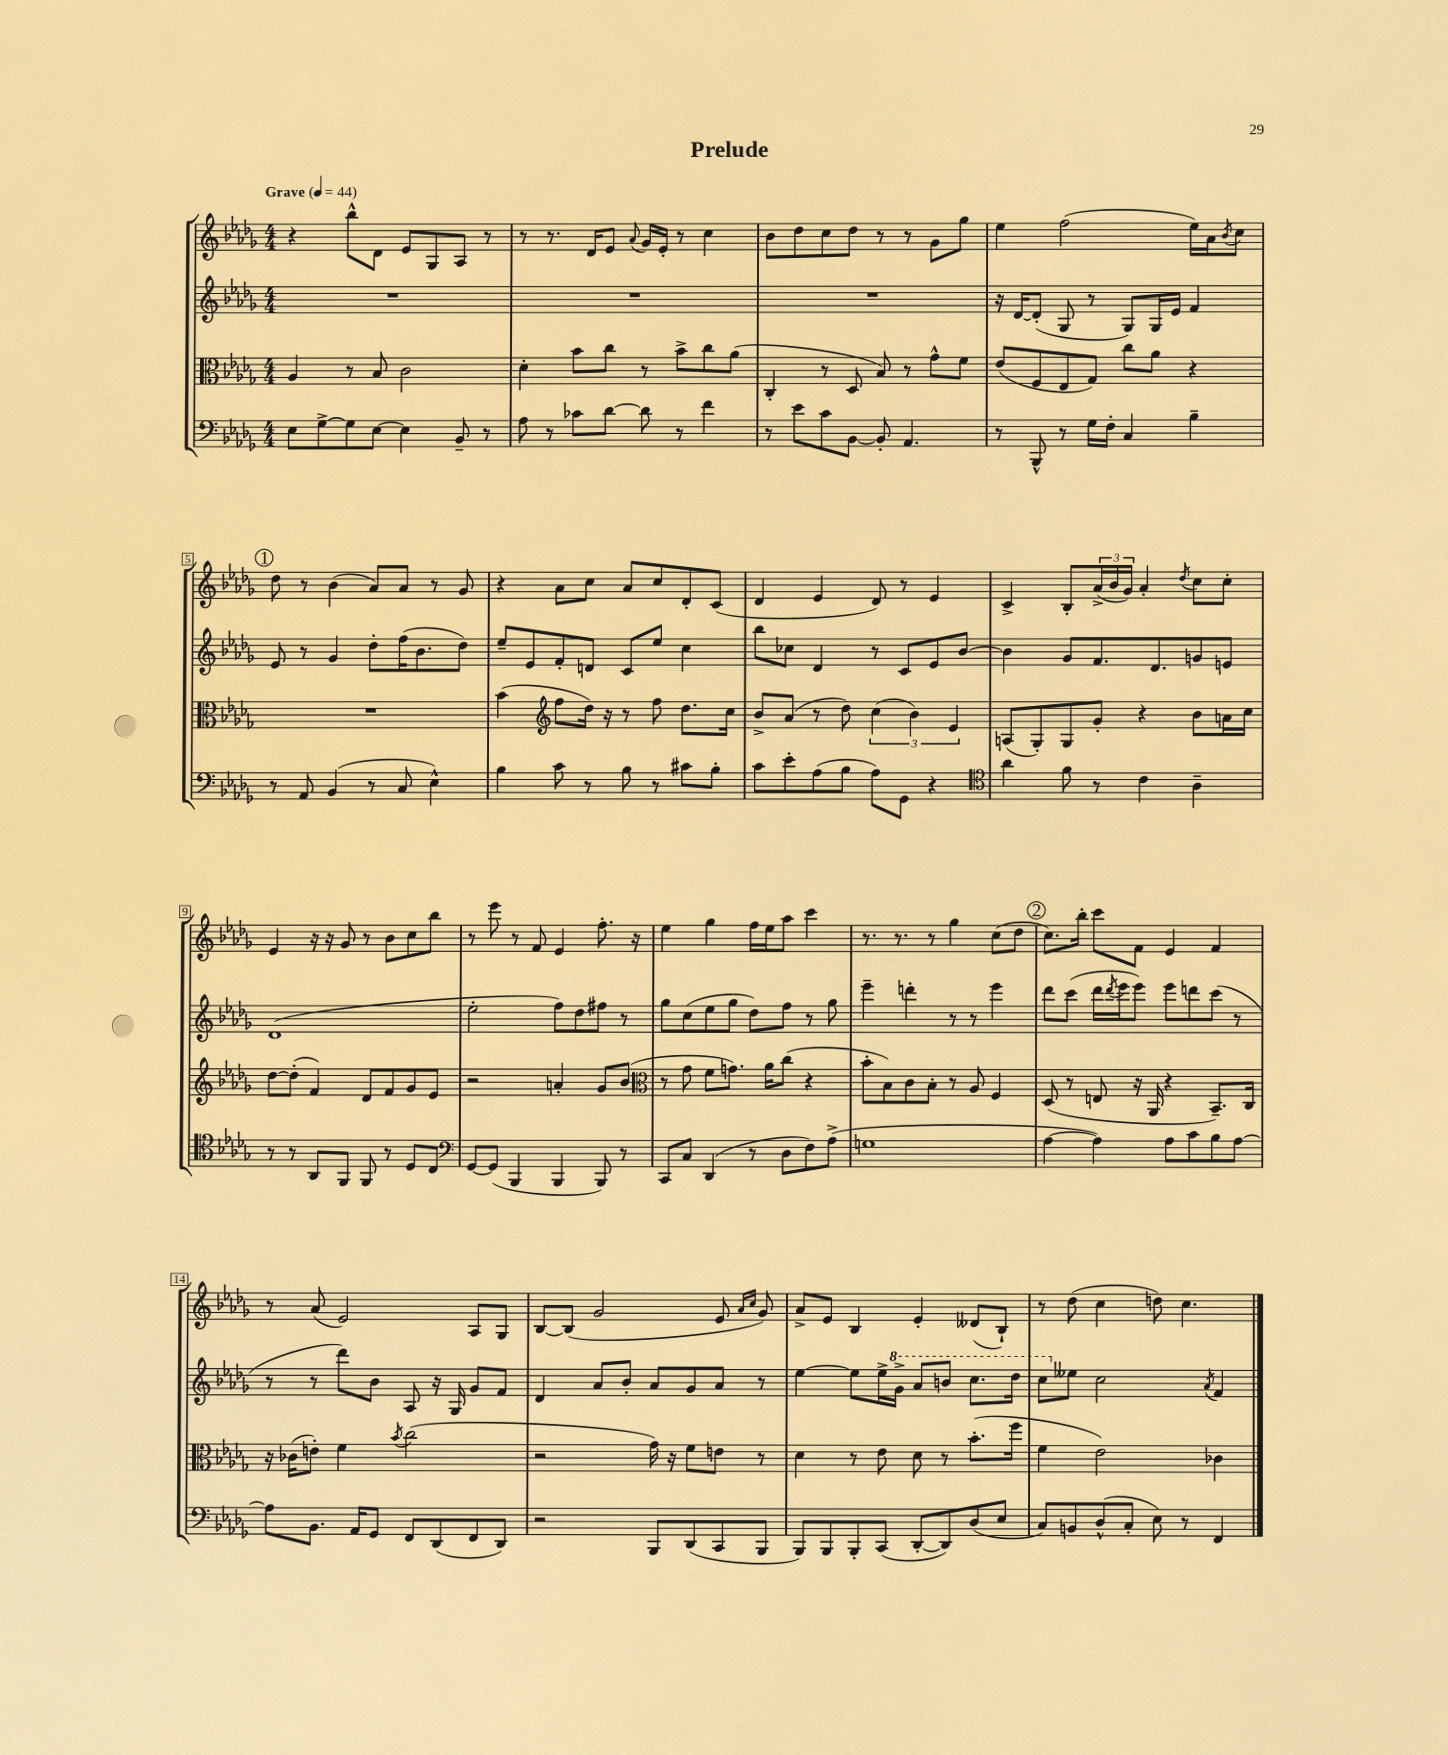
\header { title = "Prelude" }
<<
\new StaffGroup <<
\new Staff = "s0" {
    \clef treble \key des \major \numericTimeSignature \time 4/4 \tempo "Grave" 4 = 44
    r4 bes''8-^ des'8 ees'8 ges8 aes8 r8 |
    r8 r8. des'16 ees'8 \appoggiatura { aes'8 } ges'16 ees'16-. r8 c''4 |
    bes'8 des''8 c''8 des''8 r8 r8 ges'8 ges''8 |
    ees''4 f''2( ees''16) aes'16 \acciaccatura { bes'8 } c''8 |
    \mark \markup { \circle "1" } des''8 r8 bes'4( aes'8) aes'8 r8 ges'8 |
    r4 aes'8 c''8 aes'8 c''8 des'8-. c'8( |
    des'4 ees'4 des'8) r8 ees'4 |
    c'4-> bes8-. \tuplet 3/2 { aes'16->( bes'16 ges'16) } aes'4-. \acciaccatura { des''8 } c''8 c''8-. |
    ees'4 r16 r16 ges'8 r8 bes'8 c''8 bes''8 |
    r8 ees'''8 r8 f'8 ees'4 f''8.-. r16 |
    ees''4 ges''4 f''16 ees''16 aes''8 c'''4 |
    r8. r8. r8 ges''4 c''8( des''8 |
    \mark \markup { \circle "2" } c''8.) bes''16-. c'''8 f'8 ees'4 f'4 |
    r8 aes'8( ees'2) aes8 ges8 |
    bes8~ bes8( ges'2 ees'8 \grace { aes'16 c''16 } ges'8) |
    aes'8-> ees'8 bes4 ees'4-. deses'8( bes8-!) |
    r8 des''8( c''4 d''8) c''4. \bar "|." |
}
\new Staff = "s1" {
    \clef treble \key des \major \numericTimeSignature \time 4/4
    R1 |
    R1 |
    R1 |
    r16 des'16~ des'8-.( ges8 r8 ges8) ges16 ees'16 f'4 |
    \mark \markup { \circle "1" } ees'8 r8 ges'4 des''8-. f''16( bes'8. des''8) |
    ees''8-- ees'8 f'8-. d'8 c'8 ees''8 c''4 |
    bes''8 ces''8 des'4 r8 c'8 ees'8 bes'8~ |
    bes'4 ges'8 f'8. des'8. g'8 e'8 |
    des'1( |
    ees''2-. f''8) des''8 fis''8 r8 |
    ges''8 c''8( ees''8 ges''8 des''8) f''8 r8 ges''8 |
    ees'''4-- d'''4-. r8 r8 ees'''4 |
    \mark \markup { \circle "2" } des'''8 c'''8( des'''16 \acciaccatura { des'''8 } ees'''16 ees'''8) ees'''8 d'''8 c'''8( r8 |
    r8 r8 des'''8) bes'8 aes8 r16 ges16 ges'8 f'8 |
    des'4 aes'8 bes'8-. aes'8 ges'8 aes'8 r8 |
    ees''4~ ees''8 ees''16-> \ottava #1 ges''16-> aes''8 b''8 c'''8. des'''16 |
    c'''8 \ottava #0 eeses''8 c''2 \acciaccatura { aes'8 } f'4 \bar "|." |
}
\new Staff = "s2" {
    \clef alto \key des \major \numericTimeSignature \time 4/4
    aes4 r8 bes8 c'2 |
    des'4-. bes'8 c''8 r8 bes'8-> c''8 aes'8( |
    c4-. r8 des8 bes8) r8 ges'8-^ f'8 |
    ees'8( f8 ees8 ges8) c''8 aes'8 r4 |
    \mark \markup { \circle "1" } R1 |
    bes'4( \clef treble f''8 des''16) r16 r8 f''8 des''8. c''16 |
    bes'8-> aes'8( r8 des''8) \tuplet 3/2 { c''4( bes'4) ees'4 } |
    a8( ges8-.) ges8 ges'8-. r4 bes'8 a'16 c''16 |
    des''8~ des''8-.( f'4) des'8 f'8 ges'8 ees'8 |
    r2 a'4-. ges'8 bes'8( |
    \clef alto r8 ges'8 f'8 g'8.) aes'16 c''8( r4 |
    bes'8-. bes8) c'8 bes8-. r8 aes8 f4 |
    \mark \markup { \circle "2" } des8( r8 e8 r16 aes,16 r4 bes,8.--) c16 |
    r16 ces'16( e'8-.) f'4 \acciaccatura { bes'8 } c''2( |
    r2 ges'16) r16 f'8 e'8 r8 |
    des'4 r8 ees'8 des'8 r8 bes'8.-.( f''16 |
    f'4 ees'2) ces'4 \bar "|." |
}
\new Staff = "s3" {
    \clef bass \key des \major \numericTimeSignature \time 4/4
    ees8 ges8~-> ges8 ees8~ ees4 bes,8-- r8 |
    aes8 r8 ces'8 des'8~ des'8 r8 f'4 |
    r8 ees'8 c'8 bes,8~ bes,8-. aes,4. |
    r8 bes,,8-^ r8 ges16 f16-. c4 bes4-- |
    \mark \markup { \circle "1" } r8 aes,8 bes,4( r8 c8 ees4-^) |
    bes4 c'8 r8 bes8 r8 cis'8 bes8-. |
    c'8 ees'8-. aes8( bes8 aes8) ges,8 r4 |
    \clef tenor aes'4 f'8 r8 c'4 aes4-- |
    r8 r8 aes,8 f,8 f,8 r8 des8 c8 |
    \clef bass ges,8~ ges,8( bes,,4 bes,,4 bes,,8) r8 |
    c,8 c8 des,4( r8 des8 f8) aes8->( |
    g1 |
    \mark \markup { \circle "2" } aes4~ aes4) aes8 c'8 bes8 aes8~ |
    aes8 bes,8. aes,16 ges,8 f,8 des,8( f,8 des,8) |
    r2 bes,,8 des,8( c,8 bes,,8 |
    bes,,8) bes,,8 bes,,8-. c,8( des,8~-. des,8) des8( ees8 |
    c8) b,8 des8-^( c8-. ees8) r8 f,4 \bar "|." |
}
>>
>>
\layout { \context { \Score \override BarNumber.stencil = #(make-stencil-boxer 0.1 0.3 ly:text-interface::print) } }
